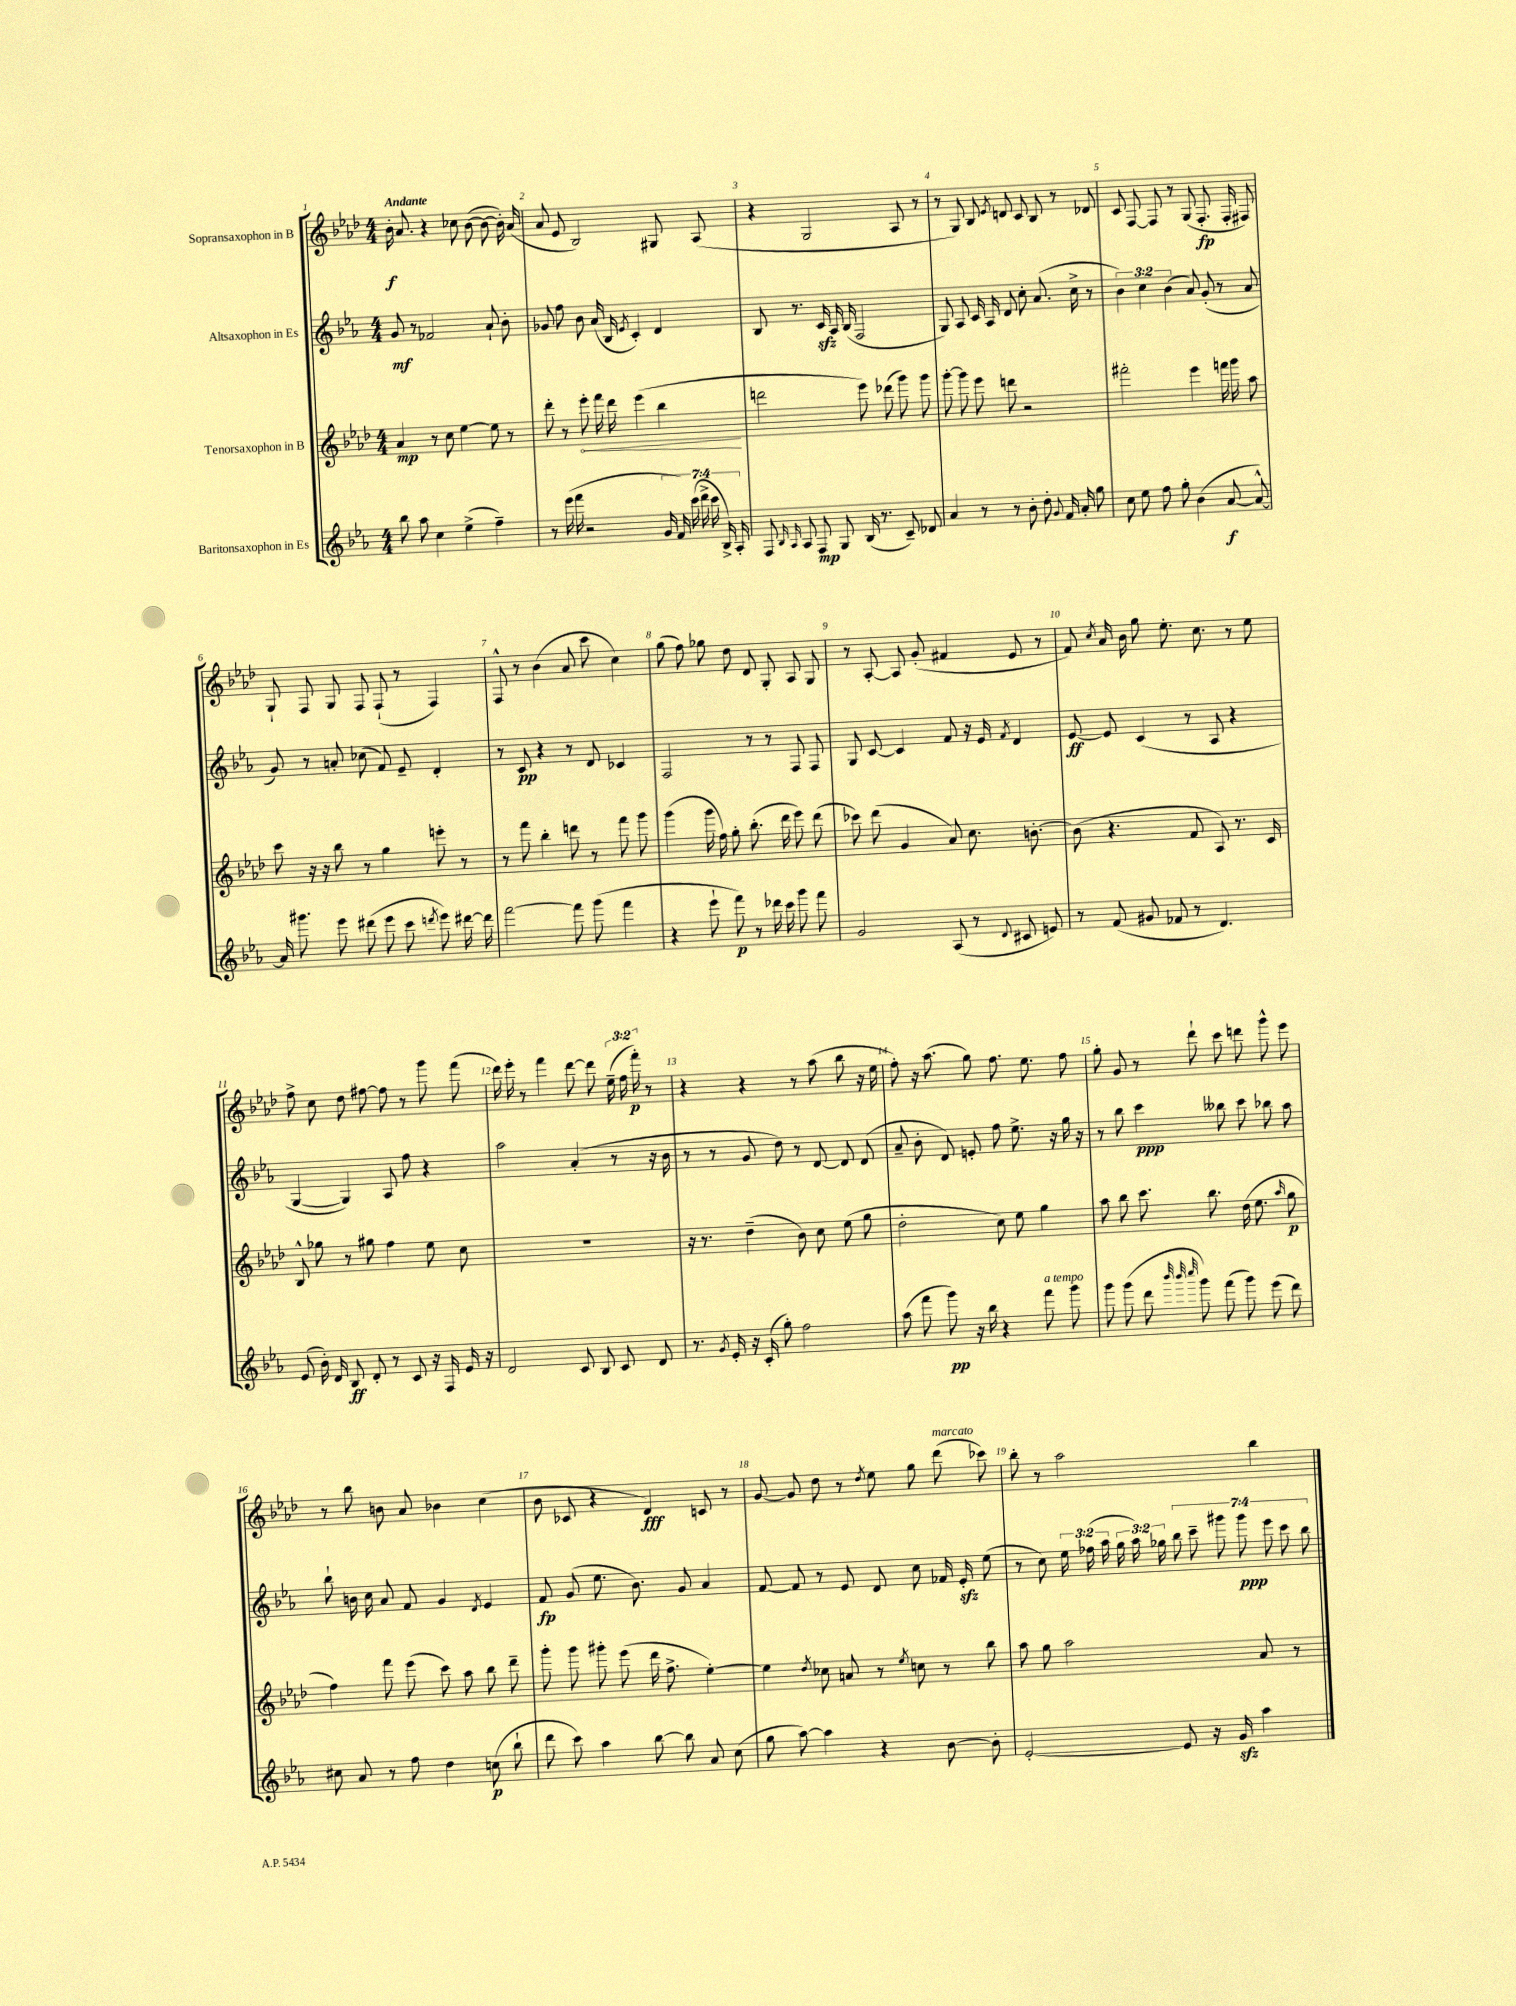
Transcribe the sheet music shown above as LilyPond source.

<<
\new StaffGroup <<
\new Staff = "s0" \with { instrumentName = "Sopransaxophon in B" } {
    \clef treble \key aes \major \numericTimeSignature \time 4/4 \override Staff.TupletNumber.text = #tuplet-number::calc-fraction-text \tempo "Andante"
    \autoBeamOff bes'16-.\f aes'8. r4 ces''8 bes'8~( bes'8~ bes'16-.) aes'16( |
    aes'8 ees'8 bes2) gis8 aes8( |
    r4 g2 aes8 r8 |
    r8 g8) bes8 \acciaccatura { ees'8 } d'8 c'8 bes8 r8 des'8 |
    c'8 f8~ f8 r8 g8( f8.-.\fp f16-. fis8) |
    g8-! f8 g8 f8 f8-!( r8 f4) |
    f8-^ r8 bes'4( aes'8 c'''8 c''4) |
    g''8( f''8) ges''8 des''8 des'8 g8-. aes8 g8 |
    r8 aes8~-. aes8 g'8-.( fis'4 ees'8 r8 |
    f'8) \acciaccatura { c''8 } aes'16 bes'16 g''8 ees''8.-. c''8. r8 ees''8 |
    f''8-> c''8 des''8 fis''8~ fis''8 r8 g'''8 f'''8( |
    des'''16) ees'''16-. r8 f'''4 des'''8~ des'''8 \tuplet 3/2 { ees''16--( f''16 f'''16-.\p) } r8 |
    r4 r4 r8 aes''8( bes''8 r16 ees''16 |
    f''8-.) r16 aes''8.( g''8) f''8. ees''8. f''8 |
    g''8-. g'8 r8 des'''8-! c'''8 d'''8 g'''8-^ ees'''8 |
    r8 bes''8 b'8 aes'8 bes'4 c''4( |
    bes'8 ces'8 r4 des'4\fff) c'8 r8 |
    g'8~ g'8 des''8 r8 \acciaccatura { des''8 } ees''8 g''8 des'''8^\markup { \italic "marcato" }( ces'''8) |
    bes''8-. r8 aes''2 bes''4 \bar "|." |
}
\new Staff = "s1" \with { instrumentName = "Altsaxophon in Es" } {
    \clef treble \key ees \major \numericTimeSignature \time 4/4 \override Staff.TupletNumber.text = #tuplet-number::calc-fraction-text
    \autoBeamOff g'8\mf r8 fes'2 aes'8-! bes'8-. |
    ges'8 f''8 bes'8 aes'16( bes16 \acciaccatura { ees'8 } c'4-.) d'4 |
    bes8 r8. c'16\sfz aes16 bes16( f2 |
    g8) aes8 c'16 aes16 d'8 c''8-. aes'8.( c''16-> r8 |
    \tuplet 3/2 { bes'4) c''4 bes'4( } aes'8) g'8-.( r8 aes'8 |
    g'8) r8 a'8-. ces''8( f'8) ees'8-- d'4-. |
    r8 c'8\pp r4 r8 d'8 ces'4 |
    f2 r8 r8 f8 f8 |
    g8 c'8~ c'4 f'8 r16 ees'16 \acciaccatura { f'8 } d'4 |
    ees'8~\ff ees'8 c'4( r8 aes8 r4 |
    g4~ g4) aes8 f''8 r4 |
    aes''2 aes'4-.( r8 r16 bes'16 |
    r8 r8 g'8 d''8) r8 d'8~ d'8 d'8( |
    aes'8-- bes'8-. d'8) e'8-. f''8 ees''8.-> r16 g''16 r16 |
    r8 bes''8 c'''4\ppp beses''8 c'''8 bes''8 aes''8 |
    bes''8-! b'16 c''16 aes'8 f'8 g'4 \acciaccatura { d'8 } ees'4 |
    f'8\fp g'8( ees''8. bes'8.) g'8 aes'4 |
    f'8~ f'8 r8 ees'8 d'8 c''8 fes'16 ees'16-.\sfz ees''8( |
    r8 c''8) \tuplet 3/2 { ees''16 fes''16( aes''16 } \tuplet 3/2 { g''16 aes''16) ges''16 } \tuplet 7/4 { bes''8 c'''8-- gis'''8 gis'''8\ppp ees'''8 c'''8 bes''8 } \bar "|." |
}
\new Staff = "s2" \with { instrumentName = "Tenorsaxophon in B" } {
    \clef treble \key aes \major \numericTimeSignature \time 4/4
    \autoBeamOff aes'4\mp r8 c''8 ees''4~ ees''8 r8 |
    des'''8-. r8 \once \override Hairpin.circled-tip = ##t ees'''8-.\< f'''16 des'''16 ees'''4( bes''4\! |
    d'''2 ees'''8) des'''8( g'''8) g'''8 |
    g'''8~-. g'''8 ees'''8 d'''8 r2 |
    fis'''2-. ees'''4 f'''16 g'''16 aes''8 |
    c'''8 r16 r16 bes''8 r8 g''4 e'''8-. r8 |
    r8 f'''8 bes''4-. d'''8 r8 f'''8 g'''8 |
    g'''4( g'''16 f''16) g''8-. bes''8.-.( des'''16 ees'''8) des'''8( |
    ces'''8) des'''8( g'4 aes'8) c''8. b'8.~-. |
    b'8( r4. f'8 aes8) r8. c'16 |
    bes8-^ ges''8 r8 gis''8 f''4 ees''8 c''8 |
    R1 |
    r16 r8. des''4--( bes'8) c''8 ees''8( g''8 |
    des''2-. c''8) ees''8 g''4 |
    aes''8 bes''8 c'''8. bes''8. des''16( ees''8. \grace { aes''16 } g''8\p |
    f''4) f'''8 ees'''8( c'''8) aes''8 bes''8 des'''8-- |
    g'''8-. g'''8 gis'''8-. ees'''8( des'''16 f''8.-> ees''4~-.) |
    ees''4 \acciaccatura { des''8 } ces''8 a'8 r8 \acciaccatura { ees''8 } c''8 r8 bes''8 |
    aes''8 g''8 aes''2 aes'8 r8 \bar "|." |
}
\new Staff = "s3" \with { instrumentName = "Baritonsaxophon in Es" } {
    \clef treble \key ees \major \numericTimeSignature \time 4/4 \override Staff.TupletNumber.text = #tuplet-number::calc-fraction-text
    \autoBeamOff bes''8 aes''8 c''4 ees''4->( f''4--) |
    r8 ees'''16( f'''16 r2 \tuplet 7/4 { g'16 f'16) c'''16( d'''16-> c'''16 bes16->) aes16-. } |
    f8 \grace { bes16 aes16 } aes8 f8\mp g8 bes16( r8. c'8--) des'8 |
    aes'4 r8 r8 bes'8-. d''8-. \appoggiatura { g'8 } f'16 aes'16-. g''8 |
    c''8 ees''8 f''8 g''8-. bes'4( aes'8~\f aes'8~-^) |
    aes'16 gis'''8. ees'''8 dis'''8( ees'''8 c'''8 \acciaccatura { d'''8 } ees'''8) dis'''16~ dis'''16 |
    f'''2~ f'''8 g'''8( f'''4 |
    r4 ees'''8-! f'''8\p) r8 des'''16 c'''16 g'''8 f'''8 |
    g'2 aes8( r8 \appoggiatura { d'8 } cis'8 e'8) |
    r8 f'8( gis'8 fes'8 r8 d'4.) |
    ees'8( bes'16-.) d'16 bes8\ff d'8-. r8 c'8 r16 f16 ees'16 r16 |
    d'2 c'8 bes8 c'8 d'8 |
    r8. \acciaccatura { g'8 } ees'16-. r16 c'16-.( g''8-.) f''2 |
    aes''8( f'''8 g'''8\pp) r16 bes''16 r4 f'''8^\markup { \italic "a tempo" } g'''8 |
    g'''8 g'''8( d'''8 \grace { bes'''32 bes'''32 c''''32 } g'''8) f'''8( g'''8) ees'''8( d'''8) |
    cis''8 aes'8 r8 f''8 d''4 c''8\p( bes''8-! |
    d'''8 c'''8) aes''4 bes''8~ bes''8 aes'8 c''8( |
    g''8 aes''8~) aes''4 r4 bes'8~ bes'8-. |
    ees'2~-. ees'8 r16 g'16\sfz aes''4 \bar "|." |
}
>>
>>
\layout { \context { \Score \override BarNumber.break-visibility = ##(#f #t #t) barNumberVisibility = #all-bar-numbers-visible } }
